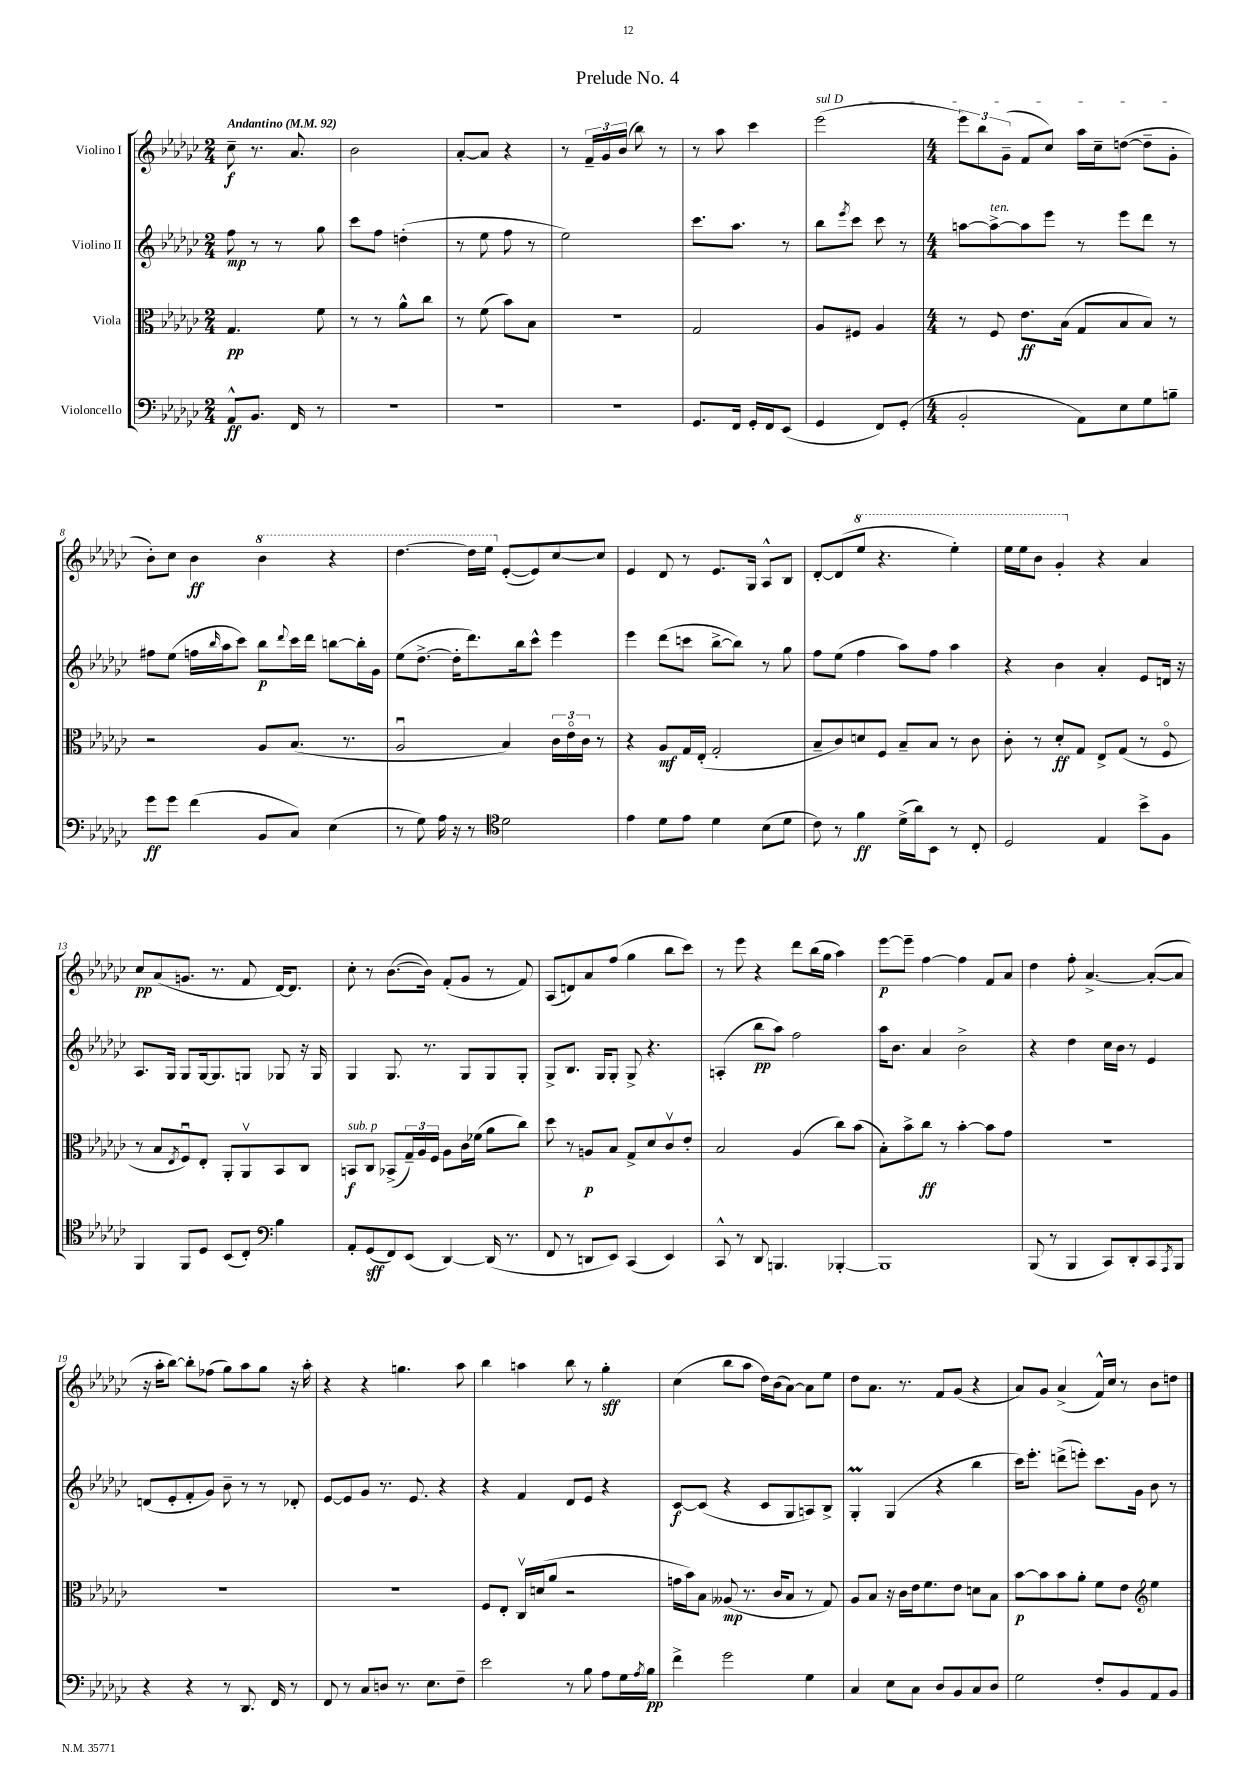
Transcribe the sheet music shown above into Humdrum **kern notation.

**kern	**dynam	**kern	**dynam	**kern	**dynam	**kern	**dynam
*part4	*part4	*part3	*part3	*part2	*part2	*part1	*part1
*staff4	*staff4	*staff3	*staff3	*staff2	*staff2	*staff1	*staff1
*I"Violoncello	*	*I"Viola	*	*I"Violino II	*	*I"Violino I	*
*clefF4	*	*clefC3	*	*clefG2	*	*clefG2	*
*k[b-e-a-d-g-c-]	*	*k[b-e-a-d-g-c-]	*	*k[b-e-a-d-g-c-]	*	*k[b-e-a-d-g-c-]	*
*M2/4	*	*M2/4	*	*M2/4	*	*M2/4	*
*MM92	*	*MM92	*	*MM92	*	*MM92	*
=1	=1	=1	=1	=1	=1	=1	=1
!	!	!	!	!	!	!LO:TX:a:B:t=Andantino	!
8AA-^^/L	ff	4.G-/	pp	8ff\	mp	8cc-~\	f
8.BB-/J	.	.	.	8r	.	8.r	.
.	.	.	.	8r	.	.	.
16FF/	.	.	.	.	.	8.a-/	.
8r	.	8f\	.	8gg-\	.	.	.
=2	=2	=2	=2	=2	=2	=2	=2
2r	.	8r	.	8ccc-\L	.	2b-\	.
.	.	8r	.	8ff\J	.	.	.
.	.	8a-^^\L	.	(4ddn'\	.	.	.
.	.	8cc-\J	.	.	.	.	.
=3	=3	=3	=3	=3	=3	=3	=3
2r	.	8r	.	8r	.	[8a-'/L	.
.	.	(8f\	.	8ee-\	.	8a-/J]	.
.	.	8b-\L)	.	8ff\	.	4r	.
.	.	8B-\J	.	8r	.	.	.
=4	=4	=4	=4	=4	=4	=4	=4
2r	.	2r	.	2ee-\)	.	8r	.
.	.	.	.	.	.	24f~/LL	.
.	.	.	.	.	.	24g-/	.
.	.	.	.	.	.	(24b-/JJ	.
.	.	.	.	.	.	8bb-\)	.
.	.	.	.	.	.	8r	.
=5	=5	=5	=5	=5	=5	=5	=5
8.GG-/L	.	2G-/	.	8.ccc-\L	.	8r	.
.	.	.	.	.	.	8aa-\	.
16FF/Jk	.	.	.	8.aa-\J	.	.	.
16GG-'/LL	.	.	.	.	.	4ccc-\	.
16FF/J	.	.	.	.	.	.	.
(8EE-/J	.	.	.	8r	.	.	.
=6	=6	=6	=6	=6	=6	=6	=6
!	!	!	!	!	!	!LO:TX:a:i:t=sul D	!
4GG-/	.	8A-/L	.	8bb-\L	.	(2eee-\	.
.	.	.	.	8qeee-/	.	.	.
.	.	8F#X/J	.	8ccc-\J	.	.	.
8FF/L)	.	4A-/	.	8ccc-\	.	.	.
(8GG-'/J	.	.	.	8r	.	.	.
=7	=7	=7	=7	=7	=7	=7	=7
*M4/4	*	*M4/4	*	*M4/4	*	*M4/4	*
2BB-'/	.	8r	.	[8aan\L	.	12eee-\L)	.
.	.	.	.	.	.	12bb-\	.
!	!	!	!	!LO:TX:a:i:t=ten.	!	!	!
.	.	8F/	.	8aa^\_	.	.	.
.	.	.	.	.	.	(12g-~\J	.
.	.	8.e-\L	ff	8aa\]	.	8f/L	.
.	.	.	.	8eee-\J	.	8cc-/J)	.
.	.	(16B-\Jk	.	.	.	.	.
8AA-\L)	.	8G-/L	.	8r	.	16aa-\LL	.
.	.	.	.	.	.	16cc-~\J	.
8E-\	.	8B-/	.	8eee-\L	.	([8ddn\J	.
8G-\	.	8B-/J)	.	8ddd-\J	.	8dd~\L]	.
8Bn~\J	.	8r	.	8r	.	8g-'\J	.
!!LO:LB:g=z
=8	=8	=8	=8	=8	=8	=8	=8
8g-\L	ff	2r	.	8ff#X\L	.	8b-'\L)	.
8g-\J	.	.	.	(8ee-\J	.	8cc-\J	.
(4f\	.	.	.	16ffn\LL	.	4b-\	ff
.	.	.	.	16qqbb-/	.	.	.
.	.	.	.	16aa-\J	.	.	.
.	.	.	.	8ccc-\J)	.	.	.
*	*	*	*	*	*	*8va	*
8BB-/L	.	8A-/L	.	8bb-\L	p	4bb-\	.
.	.	.	.	8qqddd-/	.	.	.
8C-/J)	.	(8.B-/J	.	16ccc-\L	.	.	.
.	.	.	.	16ddd-\JJ	.	.	.
(4E-\	.	.	.	[8bbn\L	.	4r	.
.	.	8.r	.	.	.	.	.
.	.	.	.	16bb'\L]	.	.	.
.	.	.	.	16g-\JJ	.	.	.
=9	=9	=9	=9	=9	=9	=9	=9
8r	.	2A-u/	.	(8ee-\L	.	[4.ddd-\	.
8G-\)	.	.	.	[8.dd-^\J	.	.	.
16A-\	.	.	.	.	.	.	.
16r	.	.	.	16dd-'\KL]	.	.	.
8r	.	.	.	8.ddd-\)	.	16ddd-\LL]	.
.	.	.	.	.	.	16eee-\JJ	.
*clefC4	*	*	*	*	*	*	*
*	*	*	*	*	*	*X8va	*
2d-\	.	4B-/)	.	.	.	([8e-'/L	.
.	.	.	.	16bb-\k	.	.	.
.	.	.	.	8ccc-^^\J	.	8e-/])	.
.	.	24c-\LL	.	4eee-\	.	[8cc-/	.
.	.	24e-\	.	.	.	.	.
.	.	24c-\JJ	.	.	.	.	.
.	.	8r	.	.	.	8cc-/J]	.
=10	=10	=10	=10	=10	=10	=10	=10
4e-\	.	4r	.	4eee-\	.	4e-/	.
8d-\L	.	8A-/L	mf	(8ddd-\L	.	8d-/	.
8e-\J	.	16G-/L	.	8cccn\J	.	8r	.
.	.	(16E-'/JJ	.	.	.	.	.
4d-\	.	2G-'/	.	[8bb-^\L	.	8.e-/L	.
.	.	.	.	8bb-\J])	.	.	.
.	.	.	.	.	.	16G-/Jk	.
(8B-\L	.	.	.	8r	.	8A-^^/L	.
8d-\J	.	.	.	8gg-\	.	8B-/J	.
=11	=11	=11	=11	=11	=11	=11	=11
8c-\)	.	8B-~/L	.	8ff\L	.	[8d-'/L	.
8r	.	8c-/)	.	(8ee-\J	.	(8d-/]	.
*	*	*	*	*	*	*8va	*
4f\	ff	8dn/	.	4ff\	.	8eee-/J	.
.	.	8F/J	.	.	.	4.r	.
(16d-^\LL	.	8B-~/L	.	8aa-\L)	.	.	.
16a-\J)	.	.	.	.	.	.	.
8BB-\J	.	8B-/J	.	8ff\J	.	.	.
8r	.	8r	.	4aa-\	.	4eee-'\)	.
8C-'/	.	8c-\	.	.	.	.	.
=12	=12	=12	=12	=12	=12	=12	=12
2D-/	.	8c-'\	.	4r	.	16eee-\LL	.
.	.	.	.	.	.	16eee-\J	.
.	.	8r	.	.	.	8bb-\J	.
.	.	8d-'/L	ff	4b-\	.	4gg-'/	.
.	.	8G-/J	.	.	.	.	.
*	*	*	*	*	*	*X8va	*
4E-/	.	8E-^/L	.	4a-'/	.	4r	.
.	.	(8G-/J	.	.	.	.	.
8b-^\L	.	8r	.	8e-/L	.	4a-/	.
8F\J	.	8F/	.	16dn/Jk	.	.	.
.	.	.	.	16r	.	.	.
!!LO:LB:g=z
=13	=13	=13	=13	=13	=13	=13	=13
4FF/	.	8r	.	8.A-/L	.	8cc-/L	pp
.	.	8B-/L	.	.	.	(8a-/	.
.	.	.	.	16G-/Jk	.	.	.
.	.	8qE-/	.	.	.	.	.
8FF/L	.	8Fu/)	.	8G-/L	.	8.gn/J	.
8D-/J	.	8E-'/J	.	[16G-/k	.	.	.
.	.	.	.	8.G-/]	.	8.r	.
(8BB-/L	.	8AA-'/L	.	.	.	.	.
8C-'/J)	.	8AA-v/	.	8Gn/J	.	8f/	.
4B-\	.	8BB-/	.	8G-X/	.	[16d-/KL)	.
.	.	.	.	.	.	8.d-/J]	.
.	.	8C-/J	.	16r	.	.	.
.	.	.	.	16G-/	.	.	.
=14	=14	=14	=14	=14	=14	=14	=14
*clefF4	*	*	*	*	*	*	*
!	!	!LO:TX:a:i:t=sub. p	!	!	!	!	!
8AA-'/L	.	8BBn/L	f	4G-/	.	8cc-'\	.
(8GG-/	sff	8C-/J	.	.	.	8r	.
8FF/)	.	(8BB-X^/L	.	8.G-/	.	([8.b-\L	.
(8EE-/J	.	24G-~/L)	.	.	.	.	.
.	.	24A-/	.	.	.	.	.
.	.	.	.	8.r	.	16b-\Jk])	.
.	.	24F/JJ	.	.	.	.	.
[4DD-/)	.	8A-\L	.	.	.	(8f'/L	.
.	.	16c-\L	.	8G-/L	.	8g-/J	.
.	.	(16f-X\JJ	.	.	.	.	.
(16DD-/]	.	8a-\L	.	8G-/	.	8r	.
8.r	.	.	.	.	.	.	.
.	.	8cc-\J)	.	8G-'/J	.	8f/)	.
=15	=15	=15	=15	=15	=15	=15	=15
8FF/	.	8dd-\	.	8G-^/L	.	(8A-/L	.
8r	.	8r	.	8.B-/J	.	8dn/)	.
8DDn/L	.	8An/L	p	.	.	8a-/	.
.	.	.	.	16G-/KL	.	.	.
8EE-/J)	.	8B-/J	.	8G-'/J	.	(8ff/J	.
(4CC-/	.	8G-^/L	.	8G-^/	.	4gg-\	.
.	.	8d-/	.	4.r	.	.	.
4EE-/)	.	8c-v/	.	.	.	8bb-\L	.
.	.	8e-'/J	.	.	.	8ccc-\J)	.
=16	=16	=16	=16	=16	=16	=16	=16
8CC-^^/	.	2B-/	.	(4An'/	.	8r	.
8r	.	.	.	.	.	8eee-\	.
8DD-/	.	.	.	8bb-\L	pp	4r	.
4.BBBn/	.	.	.	8aa-\J)	.	.	.
.	.	(4A-/	.	2ff\	.	8ddd-\L	.
.	.	.	.	.	.	(16bb-\L	.
.	.	.	.	.	.	16gg-\JJ	.
[4BBB-X'/	.	8cc-\L)	.	.	.	4aa-\)	.
.	.	(8b-\J	.	.	.	.	.
=17	=17	=17	=17	=17	=17	=17	=17
1BBB-]	.	8B-'\L)	.	16aa-\KL	.	[8eee-\L	p
.	.	.	.	8.b-\J	.	.	.
.	.	8b-^\	.	.	.	8eee-~\J]	.
.	.	8cc-\J	ff	4a-/	.	[4ff\	.
.	.	8r	.	.	.	.	.
.	.	[4b-'\	.	2b-^\	.	4ff\]	.
.	.	8b-\L]	.	.	.	8f/L	.
.	.	8g-\J	.	.	.	8a-/J	.
=18	=18	=18	=18	=18	=18	=18	=18
(8BBB-/	.	1r	.	4r	.	4dd-\	.
8r	.	.	.	.	.	.	.
4BBB-/	.	.	.	4dd-\	.	8ff'\	.
.	.	.	.	.	.	[4.a-^/	.
8CC-/L)	.	.	.	16cc-\LL	.	.	.
.	.	.	.	16b-\JJ	.	.	.
8DD-'/	.	.	.	8r	.	.	.
8CC-/	.	.	.	4e-/	.	(8a-'/L_	.
8qAAA-/	.	.	.	.	.	.	.
8BBB-/J	.	.	.	.	.	8a-/J]	.
!!LO:LB:g=z
=19	=19	=19	=19	=19	=19	=19	=19
4r	.	1r	.	(8dn/L	.	16r	.
.	.	.	.	.	.	16aa-'\KL	.
.	.	.	.	8e-'/	.	[8bb-\J)	.
4r	.	.	.	8f'/	.	8bb-'\L]	.
.	.	.	.	8g-/J)	.	(8ff-X\J	.
8r	.	.	.	8b-~\	.	8gg-\L)	.
8.DD-/	.	.	.	8r	.	8aa-\	.
.	.	.	.	8r	.	8gg-\J	.
16FF/	.	.	.	.	.	.	.
8r	.	.	.	8d-X'/	.	16r	.
.	.	.	.	.	.	16aa-'\	.
=20	=20	=20	=20	=20	=20	=20	=20
8FF/	.	1r	.	[8e-/L	.	4r	.
8r	.	.	.	8e-/]	.	.	.
8C-/L	.	.	.	8g-/J	.	4r	.
8Dn/J	.	.	.	8.r	.	.	.
8.r	.	.	.	.	.	4.ggn\	.
.	.	.	.	8.e-/	.	.	.
8.E-\L	.	.	.	.	.	.	.
.	.	.	.	4r	.	.	.
8F~\J	.	.	.	.	.	8aa-\	.
=21	=21	=21	=21	=21	=21	=21	=21
2e-\	.	8F/L	.	4r	.	4bb-\	.
.	.	8E-'/J	.	.	.	.	.
.	.	16C-v/LL	.	4f/	.	4aan\	.
.	.	(16dn/J	.	.	.	.	.
.	.	8a-/J	.	.	.	.	.
8r	.	2r	.	8d-/L	.	8bb-\	.
8B-\	.	.	.	8e-/J	.	8r	.
8A-\L	.	.	.	4r	.	4gg-'\	sff
16G-\L	.	.	.	.	.	.	.
8qA-/	.	.	.	.	.	.	.
16B-\JJ	pp	.	.	.	.	.	.
=22	=22	=22	=22	=22	=22	=22	=22
4f^\	.	16gn\LL	.	[8c-/L	f	(4cc-\	.
.	.	16b-\J)	.	.	.	.	.
.	.	8B-\J	.	(8c-/J]	.	.	.
2g-\	.	(8A--X/	mp	4r	.	8bb-\L	.
.	.	8.r	.	.	.	8aa-\J	.
.	.	.	.	8c-/L	.	16dd-\LL)	.
.	.	16c-/KL	.	.	.	(16b-\J	.
.	.	8B-/J	.	8G-/	.	[8a-\J)	.
4G-\	.	8r	.	8An/)	.	8a-\L]	.
.	.	8G-/)	.	8B-^/J	.	8ee-\J	.
=23	=23	=23	=23	=23	=23	=23	=23
4C-/	.	8A-/L	.	4G-M'/	.	8dd-\L	.
.	.	8B-/J	.	.	.	8.a-\J	.
8E-\L	.	16r	.	(4G-/	.	.	.
.	.	16c-\LL	.	.	.	8.r	.
8C-\J	.	16e-\J	.	.	.	.	.
.	.	8.f\	.	.	.	.	.
8D-/L	.	.	.	4r	.	8f/L	.
8BB-/	.	8e-\J	.	.	.	(8g-/J	.
8C-/	.	8dn\L	.	4bb-\	.	4r	.
8D-/J	.	8B-\J	.	.	.	.	.
=24	=24	=24	=24	=24	=24	=24	=24
2G-\	.	[8b-\L	p	16ccc-\KL)	.	8a-/L)	.
.	.	.	.	8.eee-'\J	.	.	.
.	.	8b-\]	.	.	.	8g-/J	.
.	.	8b-\	.	(8dddn^\L	.	(4a-^/	.
.	.	8a-'\J	.	8eeen'\J)	.	.	.
8F'/L	.	8f\L	.	8.ccc-\L	.	16f^^/LL)	.
.	.	.	.	.	.	16cc-/JJ	.
8BB-/	.	8e-\J	.	.	.	8r	.
.	.	.	.	16g-\Jk	.	.	.
*	*	*clefG2	*	*	*	*	*
8AA-/	.	4ee-\	.	8b-\	.	8b-\L	.
8BB-/J	.	.	.	8r	.	8ddn\J	.
==	==	==	==	==	==	==	==
*-	*-	*-	*-	*-	*-	*-	*-
